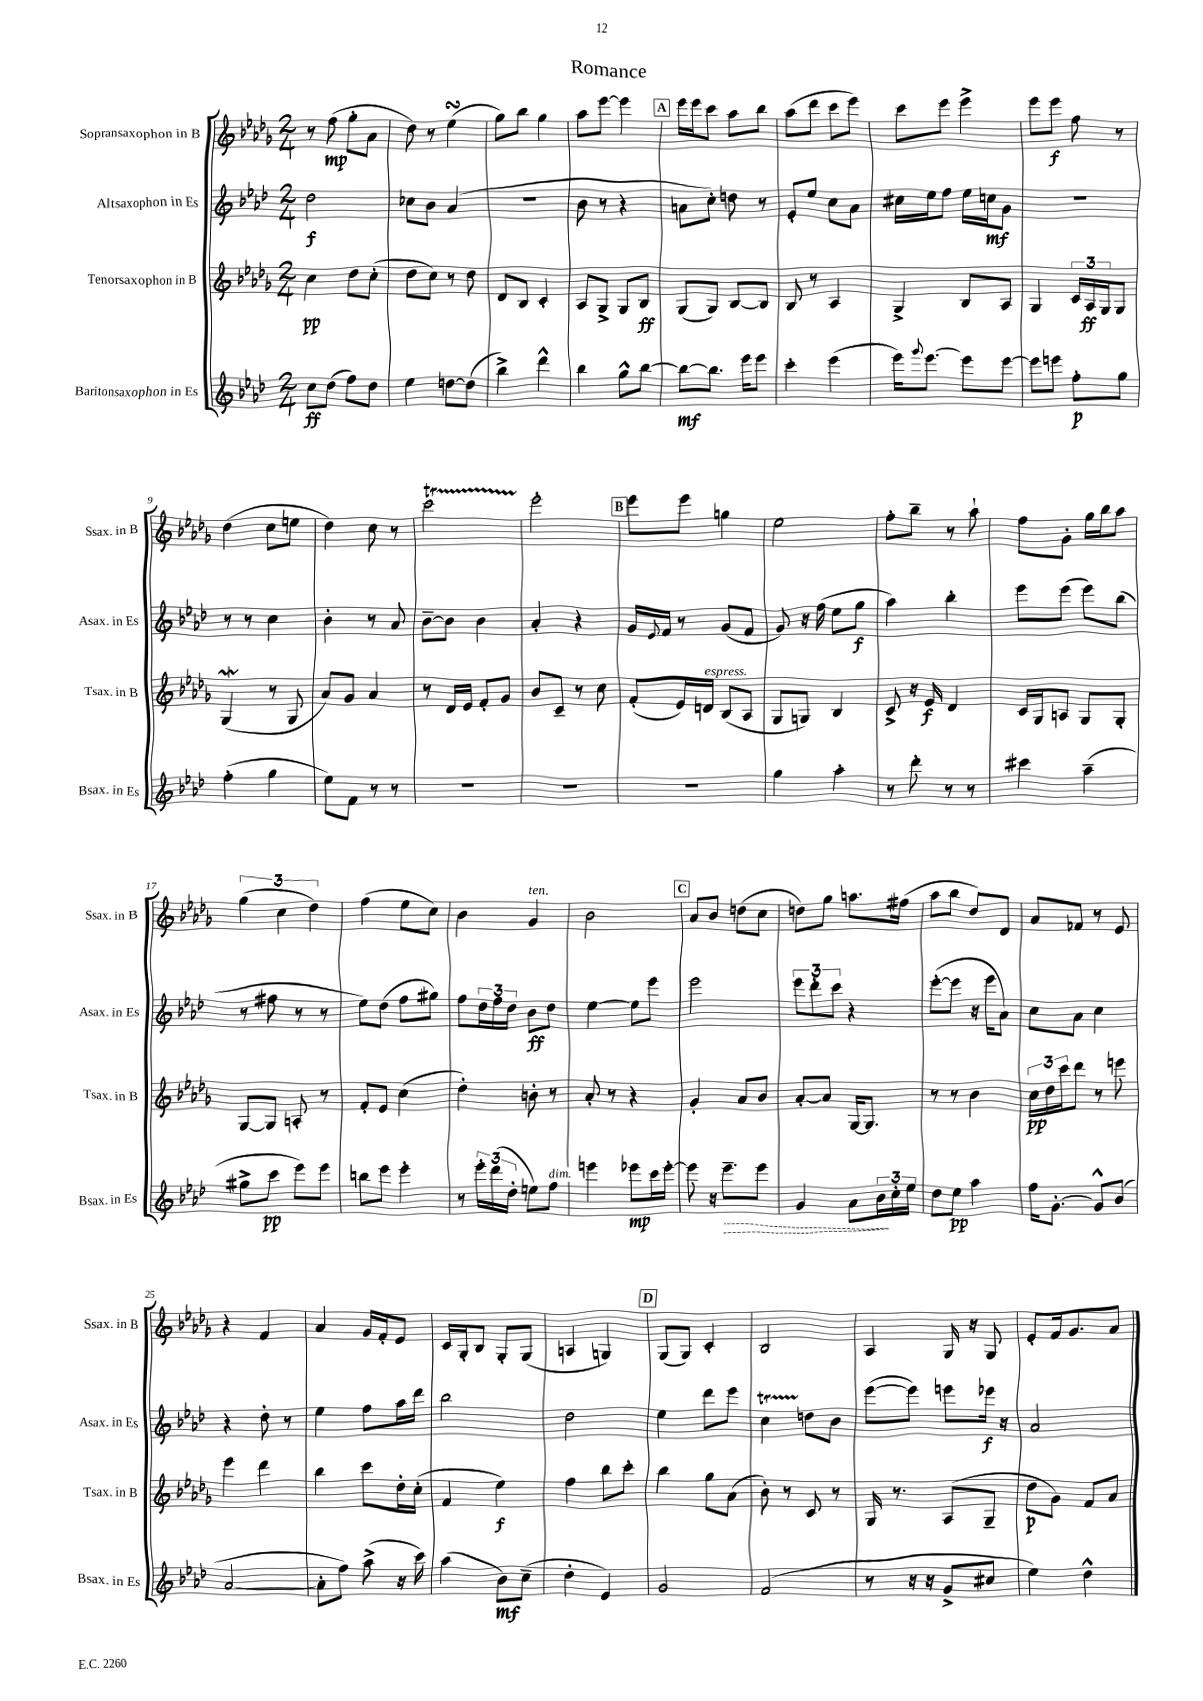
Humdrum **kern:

**kern	**kern	**kern	**kern
*staff4	*staff3	*staff2	*staff1
*clefG2	*clefG2	*clefG2	*clefG2
*k[b-e-a-d-]	*k[b-e-a-d-g-]	*k[b-e-a-d-]	*k[b-e-a-d-g-]
*M2/4	*M2/4	*M2/4	*M2/4
8cc\L	4cc\	2dd-\	8r
(8dd-\J	.	.	(8ff\
8ff\L)	8dd-\L	.	8gg-'\L
8dd-\J	(8cc'\J	.	8a-\J
=	=	=	=
4ee-\	8dd-\L	8cc-\L	8dd-\)
.	8cc\J)	8b-\J	8r
[8dd\L	8r	(4a-/	(4ee-\
(8dd\]J	8dd-\	.	.
=	=	=	=
4bb-^\)	8d-/L	2r	8gg-\L)
.	8B-/J	.	8bb-\J
4ddd-^^\	4c'/	.	4gg-\
=	=	=	=
4bb-\	8A-/L	8b-\	8aa-\L
.	8G-^/J	8r	[8eee-\J
8gg^^\L	8G-/L	4r	4eee-\]
[8bb-\J	8B-/J	.	.
=	=	=	=
8bb-\_L	(8G-/L	8a\L	16eee-\LL
.	.	.	16eee-\J
8.bb-\]J	8G-/J)	8cc'\J)	8ccc\J
.	[8B-/L	8dd\	8aa-\L
16eee-\LK	.	.	.
8eee-\J	8B-/]J	8r	8bb-\J
=	=	=	=
4ccc'\	8B-/	8e-'/L	(8aa-\L
.	8r	8ee-/J	8ddd-\J
(4eee-\	4A-/	8cc\L	8ccc\L
.	.	8a-\J	8eee-\J)
=	=	=	=
16eee-\LK)	4G-^/	16cc#\LL	8ccc\L
8qqggg/	.	.	.
[8.eee-\J	.	16ee-\J	.
.	.	8ff\J	8eee-\J
8eee-\]L	8B-/L	16ee-\LL	4eee-^\
.	.	16cc\J	.
[8eee-\J	8A-/J	8g\J	.
=	=	=	=
8eee-\]L	4G-/	2r	8eee-\L
8eee\J	.	.	8eee-\J
8ff'\L	24c/LL	.	8ff\
.	24A-/	.	.
.	24G-/J	.	.
8gg\J	8G-/J	.	8r
=	=	=	=
(4ff'\	(4G-/	8r	(4dd-\
.	.	8r	.
4gg\	8r	4cc\	8cc\L
.	8G-/	.	8ee\J
=	=	=	=
8ee-\L)	8a-/L)	4b-'\	4dd-\)
8f\J	8g-/J	.	.
8r	4a-/	8r	8cc\
8r	.	8a-/	8r
=	=	=	=
2r	8r	[8b-~\L	2ccc\
.	16d-/LL	8b-\]J	.
.	16e-/JJ	.	.
.	8f'/L	4b-\	.
.	8g-/J	.	.
=	=	=	=
2r	8b-/L	4a-'/	2eee-'\
.	8c~/J	.	.
.	8r	4r	.
.	8cc\	.	.
=	=	=	=
2r	(8f'/L	16g/LL	8eee-\L
.	.	8qqe-/	.
.	.	16f/JJ	.
.	16e-/L)	8r	8eee-\J
.	16d/JJ	.	.
.	(8B-/L	(8g/L	4gg\
.	8A-/J	8f/J	.
=	=	=	=
4gg\	8G-/L	8g/)	2ee-\
.	8G/J)	16r	.
.	.	(16ff\	.
4aa-'\	4B-/	8ee-\L	.
.	.	8gg\J	.
=	=	=	=
8r	8c^/	4aa-\)	8ff'\L
8ddd-'\	16r	.	8bb-~\J
.	16e-/	.	.
8r	4d-/	4bb-'\	8r
8r	.	.	8aa-`\
=	=	=	=
4ccc#\	16c/LL	8eee-\L	8ff\L
.	16G-/J	.	.
.	8A/J	(8eee-\J	8g-'\J
(4aa-~\	8G-/L	8eee-\L)	16gg-\LL
.	.	.	16bb-\J
.	8G-'/J	(8bb-\J	8aa-\J
=	=	=	=
8gg#^\L	[8G-/L	8r	(6gg-\
8ccc\J	8G-/]J	8ff#\	.
.	.	.	6cc\
8eee-\L)	8A'/	8r	.
.	.	.	6dd-\)
8eee-\J	8r	8r	.
=	=	=	=
8bb\L	8f'/L	8ee-\L)	(4ff\
8eee-\J	8e-/J	(8dd-\J	.
4eee-'\	(4cc\	8ff\L	8ee-\L
.	.	8gg#\J)	8cc\J)
=	=	=	=
8r	4dd-'\)	8ff\L	4b-\
24eee-'\LL	.	24dd-\L	.
(24ddd-\	.	24ff\	.
24dd-'\JJ	.	24dd-\JJ	.
8ee\L)	8b'\	8b-\L	4g-/
8ff\J	8r	8dd-\J	.
=	=	=	=
4eee\	8a-'/	[4ee-\	2b-\
.	8r	.	.
8eee-\L	4r	8ee-\]L	.
16ccc\L	.	8eee-\J	.
[16eee-'\JJ	.	.	.
=	=	=	=
8eee-\]	4g-'/	2eee-\	8a-/L
16r	.	.	8b-/J
8.eee-~\L	.	.	.
.	8a-/L	.	(8dd\L
8eee-\J	8b-/J	.	8cc\J
=	=	=	=
4g/	[8a-'/L	12eee-\L	8dd\L)
.	.	12ddd-'\	.
.	8a-/]J	.	8gg-\J
.	.	12ccc\J	.
8a-\L	[16G-/LK	4r	8.aa\L
.	8.G-/]J	.	.
24b-\L	.	.	.
24cc'\	.	.	.
.	.	.	(16ff#\Jk
24ee-\JJ	.	.	.
=	=	=	=
8dd-\L	8r	([8eee-'\L	8aa-\L
8ee-\J	8r	8eee-\]J	8bb-\J
4aa-\	4b-\	16r	8dd-/L)
.	.	16eee-\LK	.
.	.	8a-\J)	8d-/J
=	=	=	=
16ff\LK	24cc\LL	8cc\L	8a-/L
.	24dd-\	.	.
[8.g'\J	.	.	.
.	24ccc\J	.	.
.	8ddd-\J	8a-\J	8f-/J
8g^^/]L	8r	4cc\	8r
(8b-/J	8eee\	.	8e-/
=	=	=	=
[2a-/	4eee-\	4r	4r
.	4ddd-\	8dd-'\	4f/
.	.	8r	.
=	=	=	=
8a-'\]L	4bb-\	4ee-\	4a-/
8ff\J)	.	.	.
(8aa-^\	8ccc\L	8ff\L	16g-/LL
.	.	.	16f'/J
16r	16dd-'\L	16aa-\L	8e-/J
16ccc\)	(16cc'\JJ	16ddd-\JJ	.
=	=	=	=
(4aa-\	4f/	2bb-\	16c/LL
.	.	.	16G-'/J
.	.	.	8B-/J
8b-\L)	4ee-\)	.	8G-'/L
(8cc~\J	.	.	(8G-/J
=	=	=	=
4dd-'\	4ff\	2dd-\	4A/
4e-/)	8bb-\L	.	4G/)
.	8ccc'\J	.	.
=	=	=	=
2g/	4bb-\	4ee-\	(8G-/L
.	.	.	8G-/J)
.	8gg-\L	8ddd-\L	4c'/
.	(8a-\J	8eee-\J	.
=	=	=	=
(2f/	8b-'\)	4cc\	2B-/
.	8r	.	.
.	8c/	8dd\L	.
.	8r	8b-\J	.
=	=	=	=
8r	16G-/	([8eee-\L	4A-/
.	8.r	.	.
16r	.	8eee-\]J)	.
16r	.	.	.
8g^/L	(8A-/L	8eee\L	16G-/
.	.	.	16r
8cc#/J	8G-~/J	16eee-\Jk	8G-/
.	.	16r	.
=	=	=	=
4ee-\)	8dd-\L	2a-/	8e-'/L
.	8g-\J)	.	16f/k
.	.	.	8.g-/
4dd-^^\	8f/L	.	.
.	8a-/J	.	8a-/J
==	==	==	==
*-	*-	*-	*-
